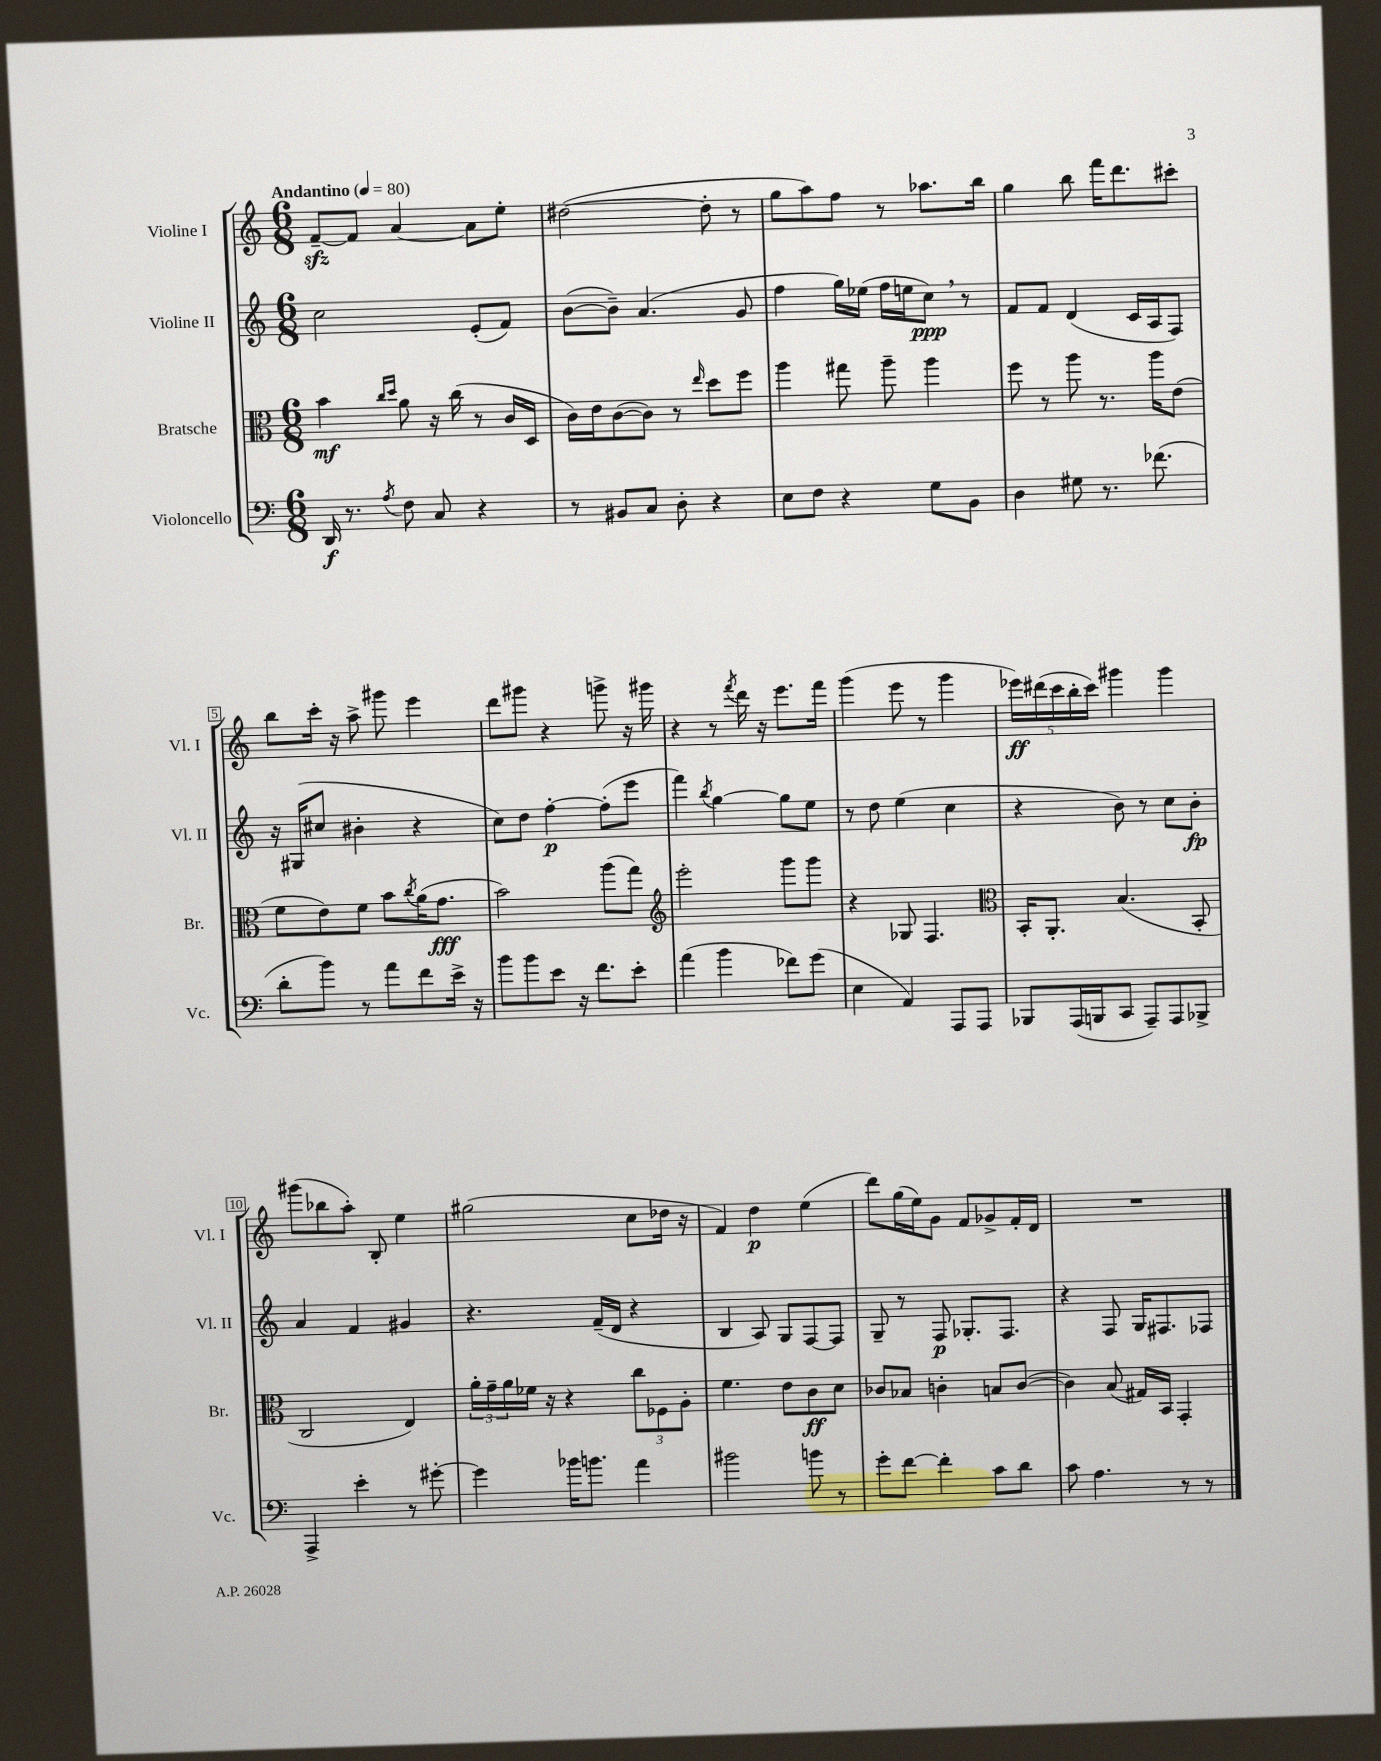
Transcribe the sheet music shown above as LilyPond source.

<<
\new StaffGroup <<
\new Staff = "s0" \with { instrumentName = "Violine I" shortInstrumentName = "Vl. I" } {
    \clef treble \key c \major \numericTimeSignature \time 6/8 \tempo "Andantino" 4 = 80
    f'8~--\sfz f'8 a'4~ a'8 e''8-. |
    dis''2~( dis''8-. r8 |
    g''8 a''8) f''8 r8 aes''8. b''16 |
    g''4 b''8 f'''16 d'''8. cis'''8-. |
    b''8 c'''16-. r16 a''8-> gis'''8 e'''4 |
    d'''8 gis'''8 r4 g'''8-> r16 gis'''16 |
    r4 r8 \acciaccatura { f'''8 } d'''16 r16 e'''8. f'''16 |
    g'''4( e'''8 r8 g'''4 |
    \tuplet 5/4 { ees'''16\ff) dis'''16( c'''16 b''16-. c'''16) } gis'''4 gis'''4 |
    gis'''8( bes''8 a''8-.) b8-. e''4 |
    gis''2( c''8 des''16 r16 |
    f'4) d''4\p e''4( |
    d'''8) g''16( e''16) g'8 f'8 ges'8-> f'16-. d'16 |
    R2. \bar "|." |
}
\new Staff = "s1" \with { instrumentName = "Violine II" shortInstrumentName = "Vl. II" } {
    \clef treble \key c \major \numericTimeSignature \time 6/8
    c''2 e'8-.( f'8) |
    b'8~( b'8--) a'4.( g'8 |
    f''4 g''16) ees''16( f''16 e''16 c''8\ppp) \breathe r8 |
    f'8 f'8 d'4( c'16 a16 f8) |
    r16 gis16( cis''8 bis'4-. r4 |
    c''8) d''8 f''4~-.\p f''8-.( e'''8 |
    f'''4) \acciaccatura { b''8 } g''4~ g''8 e''8 |
    r8 d''8 e''4( c''4 |
    r4 b'8) r8 c''8 b'8-.\fp |
    a'4 f'4 gis'4 |
    r4. f'16--( d'16 r4 |
    b4 a8) g8 f8~ f8 |
    g8-- r8 f8\p ges8.-. f8. |
    r4 f8 g16 fis8. fes8 \bar "|." |
}
\new Staff = "s2" \with { instrumentName = "Bratsche" shortInstrumentName = "Br." } {
    \clef alto \key c \major \numericTimeSignature \time 6/8
    b'4\mf \grace { c''16 d''16 } a'8 r16 c''16( r8 c'16 d16 |
    c'16) e'16 c'8~( c'8) r8 \grace { e''16 } d''8 f''8 |
    a''4 gis''8 a''8-- a''4 |
    f''8 r8 a''8 r8. a''16 e'8( |
    f'8 e'8) f'8 b'8 \acciaccatura { c''8 } a'16( g'8.\fff |
    b'2) a''8( g''8) |
    \clef treble e'''2-. g'''8 g'''8 |
    r4 ges8 f4. |
    \clef alto b,16-. a,8.-. b4.( b,8-. |
    c2 e4) |
    \tuplet 3/2 { a'16-. g'16-- a'16 } fes'16 r16 r4 \tuplet 3/2 { c''8 fes8 a8-. } |
    f'4. e'8 c'8\ff d'8 |
    ces'8 bes8 c'4-. b8 c'8~( |
    c'4) b8( gis16) b,16 g,4-. \bar "|." |
}
\new Staff = "s3" \with { instrumentName = "Violoncello" shortInstrumentName = "Vc." } {
    \clef bass \key c \major \numericTimeSignature \time 6/8
    d,16\f r8. \acciaccatura { a8 } f8 c8 r4 |
    r8 bis,8 c8 d8-. r4 |
    e8 f8 r4 g8 b,8 |
    d4 gis8 r8. fes'8.( |
    d'8-. b'8) r8 a'8 f'8 e'16-> r16 |
    b'8 b'8 e'8 r16 f'8. e'8-. |
    a'4( b'4 fes'8) g'8( |
    e4 a,4) a,,8 a,,8 |
    bes,,8 a,,16( b,,16 c,8 a,,8--) a,,8 bes,,8-> |
    a,,4-> e'4-. r8 gis'8~-. |
    gis'4 bes'16 b'8. a'4 |
    bis'2 b'8 r8 |
    g'8-. f'8~ f'4-. c'8 d'8 |
    c'8 a4. r8 r8 \bar "|." |
}
>>
>>
\layout { \context { \Score \override BarNumber.stencil = #(make-stencil-boxer 0.1 0.3 ly:text-interface::print) } }
